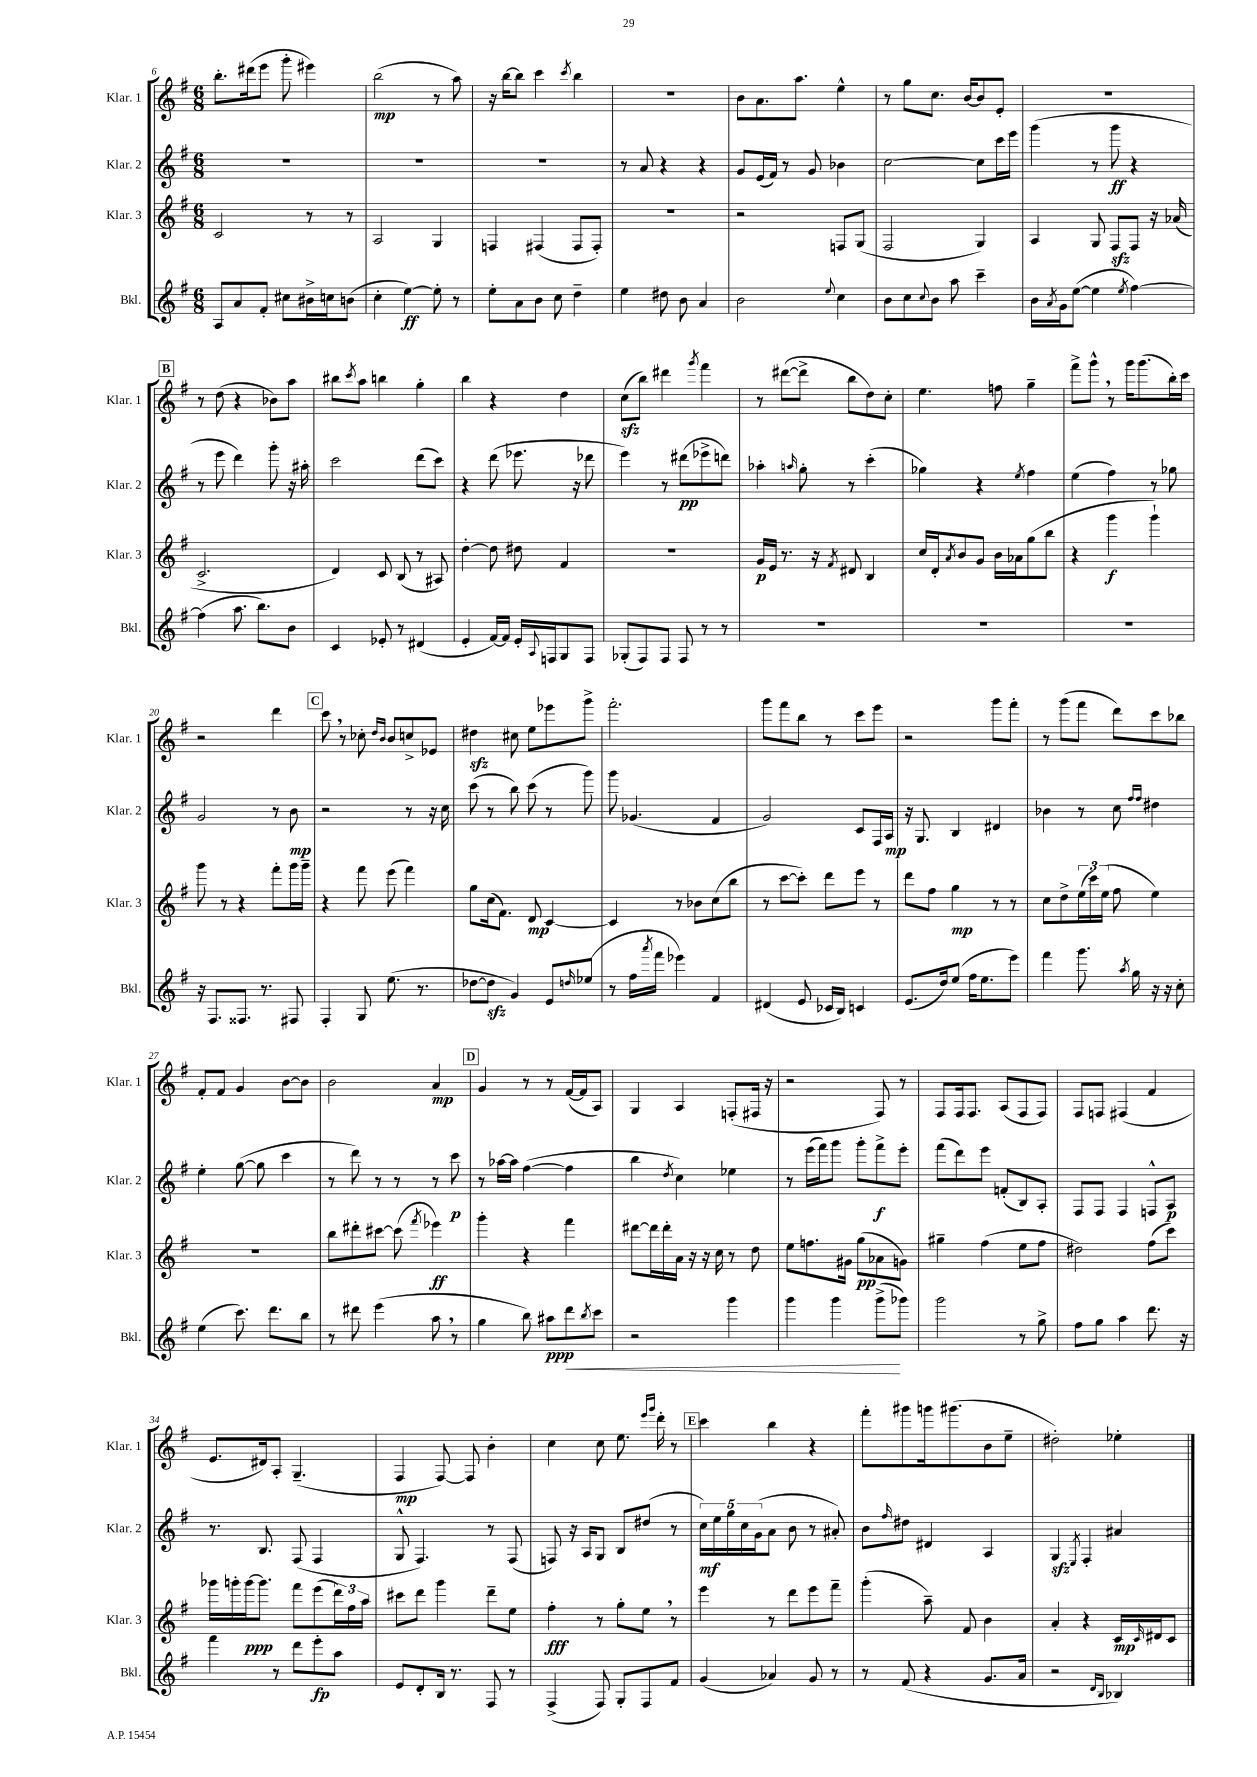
<<
\new StaffGroup <<
\new Staff = "s0" \with { instrumentName = "Klar. 1" shortInstrumentName = "Klar. 1" } {
    \clef treble \key g \major \numericTimeSignature \time 6/8
    b''8.-. dis'''16( e'''8 g'''8-. eis'''4) |
    b''2\mp( r8 a''8) |
    r16 b''16~ b''8 c'''4 \acciaccatura { c'''8 } b''4 |
    R2. |
    b'8 a'8. a''8. e''4-^ |
    r8 g''8 c''8. b'16~ b'8 e'8-. |
    R2. |
    \mark \markup { \box "B" } r8 d''8( r4 bes'8) a''8 |
    bis''8 \acciaccatura { c'''8 } a''8 b''4 g''4-. |
    b''4 r4 d''4 |
    c''8\sfz( b''8) dis'''4 \acciaccatura { g'''8 } fis'''4 |
    r8 dis'''8~( dis'''8-> b''8 d''8) c''8-. |
    e''4. f''8 g''4-- |
    fis'''8-> g'''8-^ \breathe r8 g'''16 g'''8.( b''16-.) c'''16 |
    r2 d'''4 |
    \mark \markup { \box "C" } c'''8 \breathe r8 ces''8-. \grace { d''16 b'16 } b'8 c''8-> ees'8 |
    dis''4\sfz cis''8 e''8 ees'''8 g'''8-> |
    fis'''2.-. |
    g'''8 fis'''8 b''8 r8 c'''8 e'''8 |
    r2 g'''8 fis'''8-. |
    r8 g'''8( fis'''8 d'''8) c'''8 bes''8 |
    fis'8-. fis'8 g'4 b'8~ b'8 |
    b'2 a'4\mp |
    \mark \markup { \box "D" } g'4 r8 r8 fis'16~( fis'16 a8) |
    g4 a4 f8-.( fis16 r16 |
    r2 fis8) r8 |
    fis8 fis16 fis8. a8( fis8 fis8) |
    fis8 f8 fis4( fis'4 |
    e'8. dis'16) a8-. g4.--( |
    fis4\mp fis8~) fis8 b'4-. |
    c''4 c''8 e''8. \grace { e'''16 g'''16 } d'''16-. r8 |
    \mark \markup { \box "E" } c'''4 b''4 r4 |
    fis'''8-. gis'''8 g'''16 gis'''8.( b'8 e''8-- |
    dis''2-.) ees''4-. \bar "|." |
}
\new Staff = "s1" \with { instrumentName = "Klar. 2" shortInstrumentName = "Klar. 2" } {
    \clef treble \key g \major \numericTimeSignature \time 6/8
    R2. |
    R2. |
    R2. |
    r8 a'8 r4 r4 |
    g'8 e'16( fis'16) r8 g'8 bes'4 |
    c''2~ c''8 c'''16 e'''16 |
    g'''4( r8 g'''8\ff r4 |
    \mark \markup { \box "B" } r8 e'''8 d'''4) g'''8-. r16 ais''16-. |
    c'''2 d'''8( c'''8) |
    r4 d'''8( ees'''8. r16 des'''8 |
    e'''4) r8 dis'''8\pp( ees'''8-> d'''8) |
    aes''4-. \grace { a''16 } g''8-. r8 c'''4-.( |
    ges''4) r4 \acciaccatura { e''8 } fis''4 |
    e''4( fis''4) r8 ges''8 |
    g'2 r8 b'8\mp |
    \mark \markup { \box "C" } r2 r8 r16 c''16 |
    c'''8( r8 b''8) c'''8( r8 g'''8) |
    g'''8 ges'4.( fis'4 |
    g'2) c'8 fis16 a16\mp |
    r16 g8. b4 dis'4 |
    bes'4 r8 c''8 \grace { fis''16 fis''16 } dis''4 |
    e''4-. g''8~( g''8 c'''4 |
    r8 d'''8) r8 r8 r8 c'''8\p |
    \mark \markup { \box "D" } r8 aes''16~ aes''16 fis''4~( fis''4 |
    b''4 \acciaccatura { d''8 } c''4) ees''4 |
    r8 e'''16( fis'''16) g'''8 g'''8-. fis'''8->\f e'''8-. |
    fis'''8( d'''8) e'''8 f'8-.( b8) a8-. |
    fis8 fis8 fis4 f8-^ a8\p |
    r8. b8. fis8( fis4 |
    g8-^ fis4.) r8 fis8( |
    f8) r16 a16 g8 b8 dis''8( r8 |
    \mark \markup { \box "E" } \tuplet 5/4 { c''16\mf) e''16 g''16 c''16 g'16( } a'8 b'8 r8 ais'8-.) |
    b'8 \grace { fis''16 } dis''8 dis'4 a4 |
    g4\sfz \acciaccatura { e8 } fis4-. ais'4 \bar "|." |
}
\new Staff = "s2" \with { instrumentName = "Klar. 3" shortInstrumentName = "Klar. 3" } {
    \clef treble \key g \major \numericTimeSignature \time 6/8
    c'2 r8 r8 |
    a2 g4 |
    f4 fis4( fis8 fis8-.) |
    R2. |
    r2 f8 g8( |
    fis2 g4) |
    a4 g8 fis8\sfz fis8 r16 aes'16( |
    \mark \markup { \box "B" } c'2.-> |
    d'4) c'8 b8( r8 ais8) |
    d''4~-. d''8 dis''8 fis'4 |
    R2. |
    g'16\p e'16 r8. r16 \acciaccatura { fis'8 } dis'8 b4 |
    c''16 d'16-. \acciaccatura { a'8 } b'8 g'8 b'16 aes'16 g''8( b''8 |
    r4 g'''4\f g'''4-!) |
    g'''8 r8 r4 fis'''8-. g'''16 g'''16-- |
    \mark \markup { \box "C" } r4 fis'''8 e'''8( fis'''4) |
    g''8 c''16( fis'8.) d'8\mp c'4~ |
    c'4 r8 bes'8 c''8( b''8 |
    r8 c'''8~ c'''8-.) d'''8 e'''8 r8 |
    d'''8 fis''8 g''4\mp r8 r8 |
    c''8 d''8-> \tuplet 3/2 { e''16( c'''16) e''16( } fis''8 e''4) |
    R2. |
    b''8 dis'''8-. cis'''8~ cis'''8( \acciaccatura { fis'''8 } ees'''4\ff) |
    \mark \markup { \box "D" } g'''4-. r4 fis'''4 |
    dis'''8~ dis'''16 dis'''16-. a'16 r16 r16 c''16 r8 d''8 |
    e''8 f''8. gis'16 g''8\pp( aes'8 g'8) |
    gis''4-- fis''4( e''8 fis''8 |
    dis''2) fis''8( c'''8) |
    ges'''16 g'''16-. g'''16~\ppp g'''8. fis'''8 e'''8( \tuplet 3/2 { d'''16) fis''16 a''16 } |
    cis'''8 d'''8 g'''4 d'''8-- e''8 |
    fis''4-.\fff r8 g''8-. e''8 \breathe r8 |
    \mark \markup { \box "E" } e'''4 r8 d'''8 e'''8 fis'''8-- |
    g'''4-.( a''8--) fis'8 b'4 |
    a'4-. r4 c'16\mp \grace { c'16 } dis'16 c'8 \bar "|." |
}
\new Staff = "s3" \with { instrumentName = "Bkl." shortInstrumentName = "Bkl." } {
    \clef treble \key g \major \numericTimeSignature \time 6/8
    a8 a'8 fis'8-. cis''8 bis'16-> c''16 b'8( |
    c''4-. e''4~\ff) e''8-. r8 |
    e''8-. a'8 b'8 c''8 d''4-- |
    e''4 dis''8 b'8 a'4 |
    b'2 \appoggiatura { e''8 } c''4 |
    b'8 c''8 \appoggiatura { c''8 } b'8 a''8 c'''4-- |
    b'16 \acciaccatura { a'8 } g'16 e''8~( e''4 \acciaccatura { e''8 } fis''4~) |
    \mark \markup { \box "B" } fis''4( a''8. b''8.) b'8 |
    c'4 ees'8-. r8 dis'4( |
    e'4-. fis'16~) fis'16 e'16-. \appoggiatura { a8 } f16 g8 f8 |
    ges8-.( fis8) fis8 fis8 r8 r8 |
    R2. |
    R2. |
    R2. |
    r16 fis8. fisis8. r8. fis8 |
    \mark \markup { \box "C" } fis4-. g8 e''8.( r8. |
    des''8~ des''8\sfz g'4) e'8 \grace { d''16 } ees''8( |
    r8 fis''16 \acciaccatura { a'''8 } fis'''16 ees'''4) fis'4 |
    dis'4( e'8 ces'16 b16) c'4 |
    e'8.( d''16) e''8( fis''16 e''8. e'''8) |
    fis'''4 g'''8. \acciaccatura { a''8 } g''16 r16 r16 c''8-. |
    e''4( c'''8.) d'''8. b''8 |
    r8 dis'''8 e'''4( a''8 \breathe r8 |
    \mark \markup { \box "D" } g''4 b''8) ais''8\ppp d'''8\< \acciaccatura { b''8 } c'''8 |
    r2 g'''4 |
    g'''4 g'''4 g'''8->\!( ges'''8) |
    g'''2 r8 g''8-> |
    fis''8 g''8 a''4 d'''8. r16 |
    fis'''4 r8 d'''8 e'''8-.\fp a''8 |
    e'8 d'8-. b16 r8. fis8 r8 |
    fis4->( fis8) g8-. fis8 fis'8 |
    \mark \markup { \box "E" } g'4( aes'4) g'8 r8 |
    r8 fis'8( r4 g'8. a'16 |
    r2 \grace { d'16 b16 } bes4) \bar "|." |
}
>>
>>
\layout { \context { \Score currentBarNumber = #6 } }
